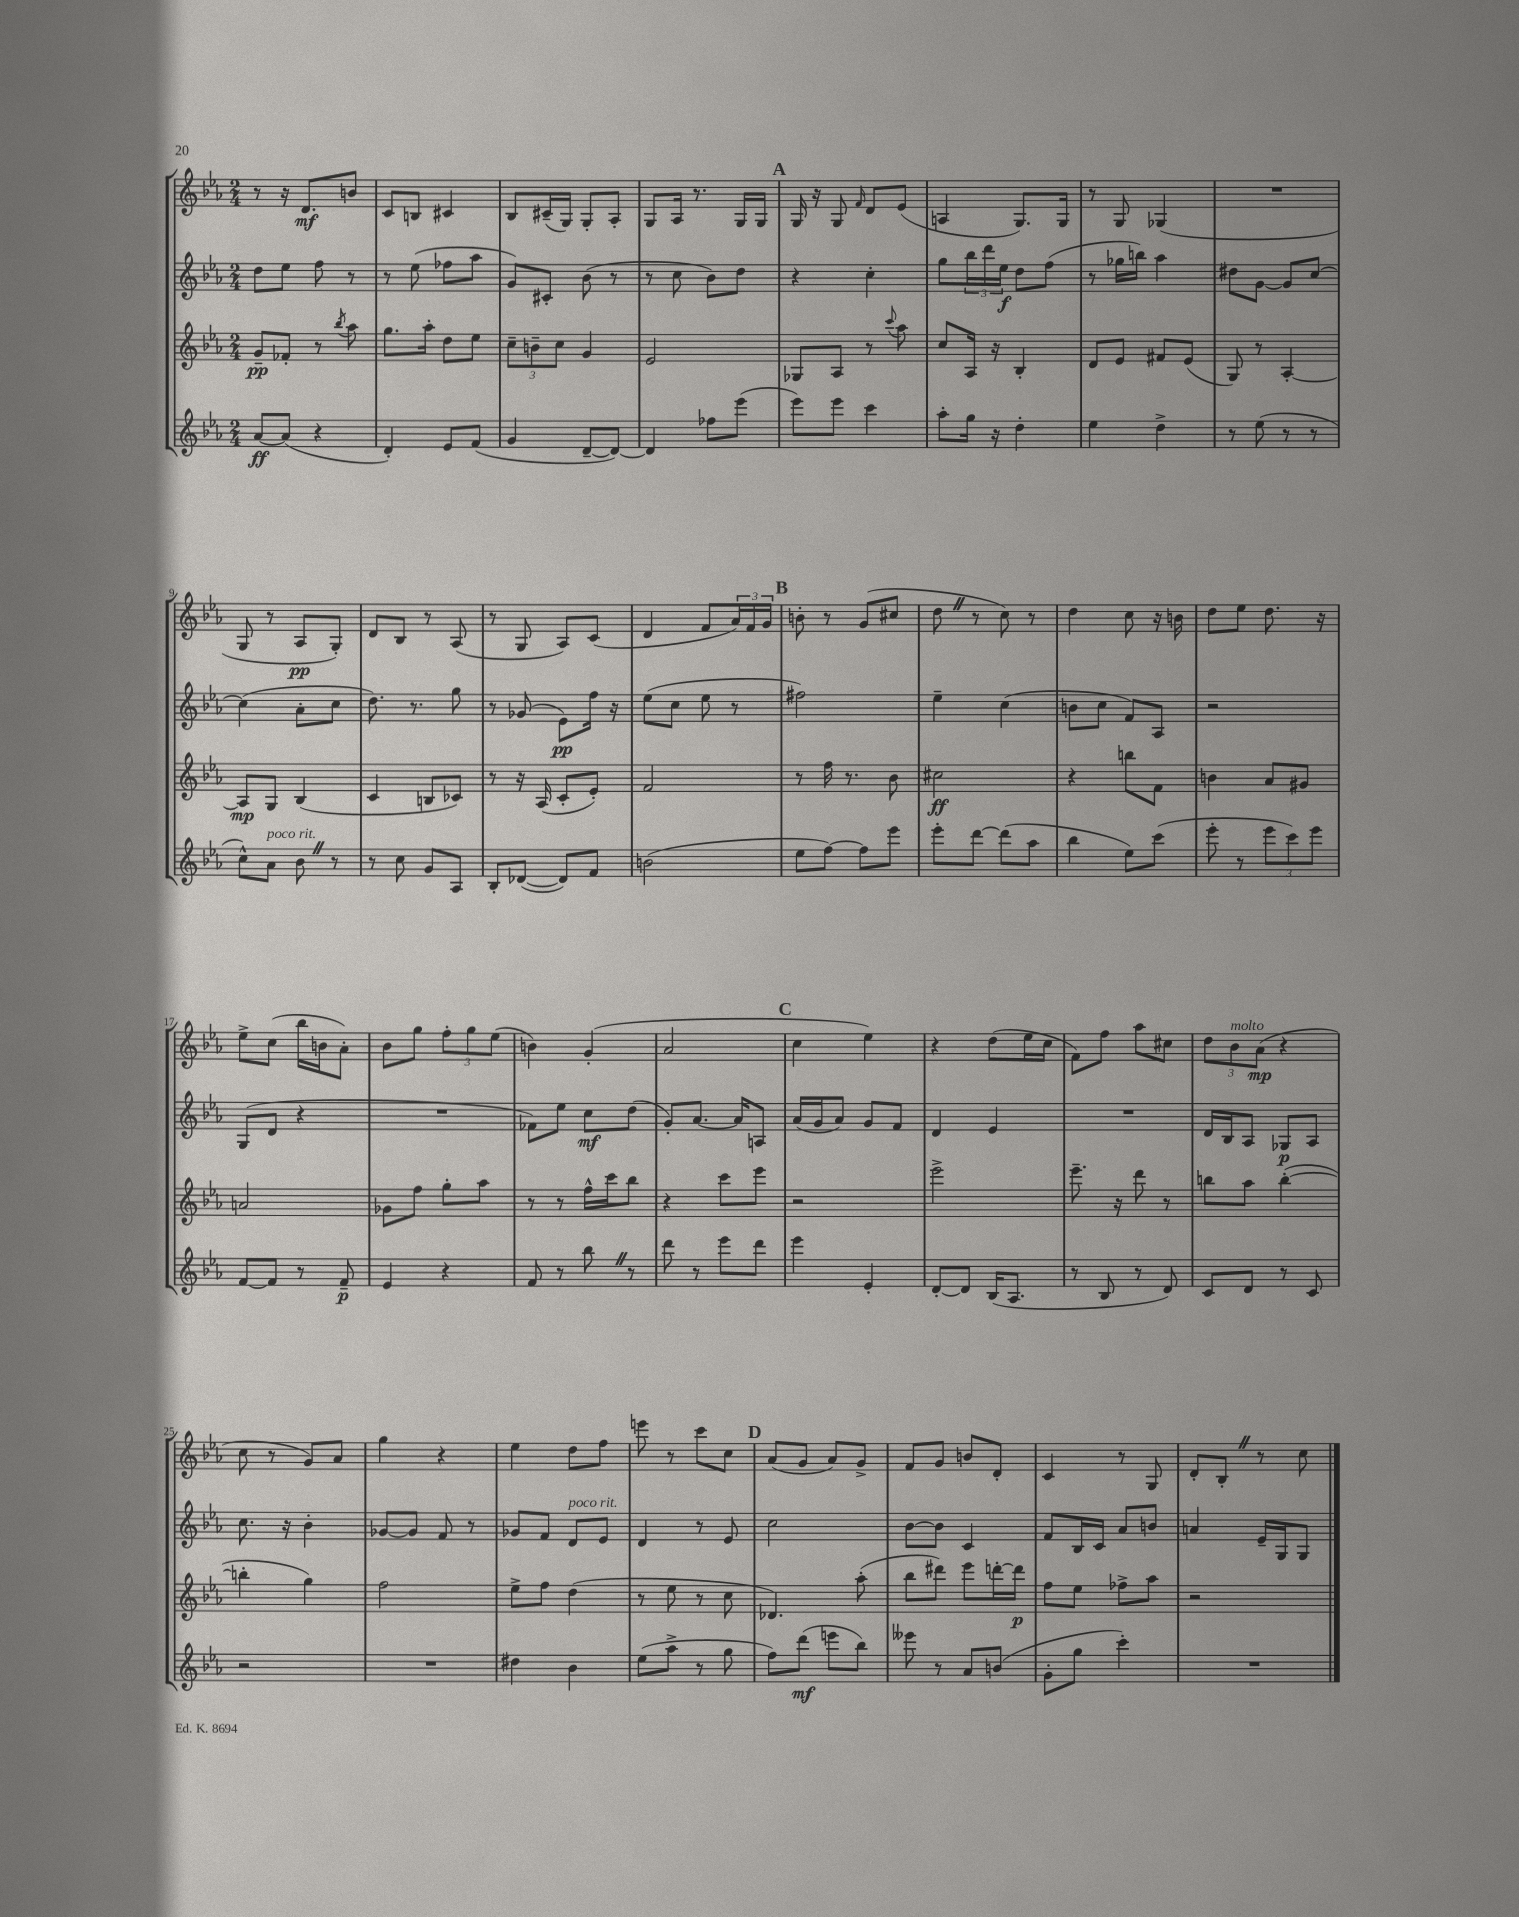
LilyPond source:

<<
\new StaffGroup <<
\new Staff = "s0" {
    \clef treble \key ees \major \numericTimeSignature \time 2/4
    r8 r16 d'8.\mf b'8 |
    c'8 b8 cis'4 |
    bes8 cis'16--( g16) g8-. aes8-. |
    g8 aes16 r8. g16 g16 |
    \mark \markup { \bold "A" } g16 r16 g8 \grace { f'16 } d'8 ees'8( |
    a4 g8.) g16 |
    r8 g8 ges4( |
    R2 |
    g8 r8 aes8\pp g8-.) |
    d'8 bes8 r8 aes8( |
    r8 g8 aes8) c'8( |
    d'4 f'8 \tuplet 3/2 { aes'16) f'16 g'16 } |
    \mark \markup { \bold "B" } b'8-. r8 g'8( cis''8 |
    d''8 \once \override BreathingSign.text = \markup { \musicglyph "scripts.caesura.straight" } \breathe r8 c''8) r8 |
    d''4 c''8 r16 b'16 |
    d''8 ees''8 d''8. r16 |
    ees''8-> c''8( bes''16 b'16 aes'8-.) |
    bes'8 g''8 \tuplet 3/2 { f''8-. g''8 ees''8( } |
    b'4) g'4-.( |
    aes'2 |
    \mark \markup { \bold "C" } c''4 ees''4) |
    r4 d''8( ees''16 c''16 |
    f'8) f''8 aes''8 cis''8 |
    \tuplet 3/2 { d''8 bes'8^\markup { \italic "molto" } aes'8\mp( } r4 |
    c''8 r8 g'8) aes'8 |
    g''4 r4 |
    ees''4 d''8 f''8 |
    e'''8 r8 c'''8 c''8 |
    \mark \markup { \bold "D" } aes'8( g'8 aes'8) g'8-> |
    f'8 g'8 b'8 d'8-. |
    c'4 r8 g8 |
    d'8-. bes8-. \once \override BreathingSign.text = \markup { \musicglyph "scripts.caesura.straight" } \breathe r8 c''8 \bar "|." |
}
\new Staff = "s1" {
    \clef treble \key ees \major \numericTimeSignature \time 2/4
    d''8 ees''8 f''8 r8 |
    r8 ees''8( fes''8 aes''8 |
    g'8) cis'8-. bes'8( r8 |
    r8 c''8 bes'8) d''8 |
    \mark \markup { \bold "A" } r4 c''4-. |
    g''8 \tuplet 3/2 { bes''16 d'''16 ees''16\f } d''8 f''8( |
    r8 ges''16 b''16) aes''4 |
    dis''8 g'8~ g'8 c''8~ |
    c''4( aes'8-. c''8 |
    d''8.) r8. g''8 |
    r8 ges'8( ees'8\pp) f''16 r16 |
    ees''8( c''8 ees''8 r8 |
    \mark \markup { \bold "B" } fis''2) |
    ees''4-- c''4( |
    b'8 c''8 f'8) aes8 |
    r2 |
    g8( d'8 r4 |
    R2 |
    fes'8) ees''8 c''8\mf d''8( |
    g'8-.) aes'8.~ aes'16 a8 |
    \mark \markup { \bold "C" } aes'16( g'16 aes'8) g'8 f'8 |
    d'4 ees'4 |
    R2 |
    d'16 bes16 aes8 ges8\p aes8 |
    c''8. r16 bes'4-. |
    ges'8~ ges'8 f'8 r8 |
    ges'8 f'8 d'8^\markup { \italic "poco rit." } ees'8 |
    d'4 r8 ees'8 |
    \mark \markup { \bold "D" } c''2 |
    bes'8~ bes'8 c'4 |
    f'8 bes16 c'16 aes'8 b'8 |
    a'4 ees'16-- g16 g8 \bar "|." |
}
\new Staff = "s2" {
    \clef treble \key ees \major \numericTimeSignature \time 2/4
    g'8--\pp fes'8-. r8 \acciaccatura { bes''8 } aes''8 |
    g''8. aes''16-. d''8 ees''8 |
    \tuplet 3/2 { c''8-- b'8-- c''8 } g'4 |
    ees'2 |
    \mark \markup { \bold "A" } ges8 aes8 r8 \appoggiatura { c'''8 } aes''8 |
    c''8 aes16 r16 bes4-. |
    d'8 ees'8 fis'8 ees'8( |
    g8) r8 aes4~-. |
    aes8\mp g8 bes4( |
    c'4 b8 ces'8) |
    r8 r16 aes16( c'8-. ees'8-.) |
    f'2 |
    \mark \markup { \bold "B" } r8 f''16 r8. bes'8 |
    cis''2\ff |
    r4 b''8 f'8 |
    b'4 aes'8 gis'8 |
    a'2 |
    ges'8 f''8 g''8-. aes''8 |
    r8 r8 f''16-^ c'''16 bes''8 |
    r4 c'''8 ees'''8 |
    \mark \markup { \bold "C" } r2 |
    ees'''2-> |
    ees'''8.-- r16 d'''8 r8 |
    b''8 aes''8 b''4~-.( |
    b''4-. g''4) |
    f''2 |
    ees''8-> f''8 d''4( |
    r8 ees''8 r8 c''8 |
    \mark \markup { \bold "D" } des'4.) aes''8-.( |
    bes''8 dis'''8) ees'''8 d'''16~-. d'''16\p |
    f''8 ees''8 fes''8-> aes''8 |
    r2 \bar "|." |
}
\new Staff = "s3" {
    \clef treble \key ees \major \numericTimeSignature \time 2/4
    aes'8~\ff aes'8( r4 |
    d'4-.) ees'8 f'8( |
    g'4 d'8~-- d'8~) |
    d'4 fes''8 ees'''8( |
    \mark \markup { \bold "A" } ees'''8) ees'''8 c'''4 |
    aes''8-. g''16 r16 d''4-. |
    ees''4 d''4-> |
    r8 ees''8( r8 r8 |
    c''8-^) aes'8^\markup { \italic "poco rit." } bes'8 \once \override BreathingSign.text = \markup { \musicglyph "scripts.caesura.straight" } \breathe r8 |
    r8 c''8 g'8 aes8 |
    bes8-. des'8~( des'8) f'8 |
    b'2( |
    \mark \markup { \bold "B" } ees''8 f''8~) f''8 ees'''8 |
    ees'''8-. d'''8~ d'''8( aes''8 |
    bes''4 ees''8) c'''8( |
    ees'''8-. r8 \tuplet 3/2 { ees'''8 c'''8) ees'''8 } |
    f'8~ f'8 r8 f'8--\p |
    ees'4 r4 |
    f'8 r8 bes''8 \once \override BreathingSign.text = \markup { \musicglyph "scripts.caesura.straight" } \breathe r8 |
    d'''8 r8 ees'''8 d'''8 |
    \mark \markup { \bold "C" } ees'''4 ees'4-. |
    d'8~-. d'8 bes16( aes8. |
    r8 bes8 r8 d'8) |
    c'8 d'8 r8 c'8 |
    r2 |
    R2 |
    dis''4 bes'4 |
    ees''8( aes''8-> r8 g''8 |
    \mark \markup { \bold "D" } f''8) d'''8\mf( e'''8 bes''8) |
    eeses'''8 r8 aes'8 b'8( |
    g'8-. g''8 c'''4-.) |
    R2 \bar "|." |
}
>>
>>
